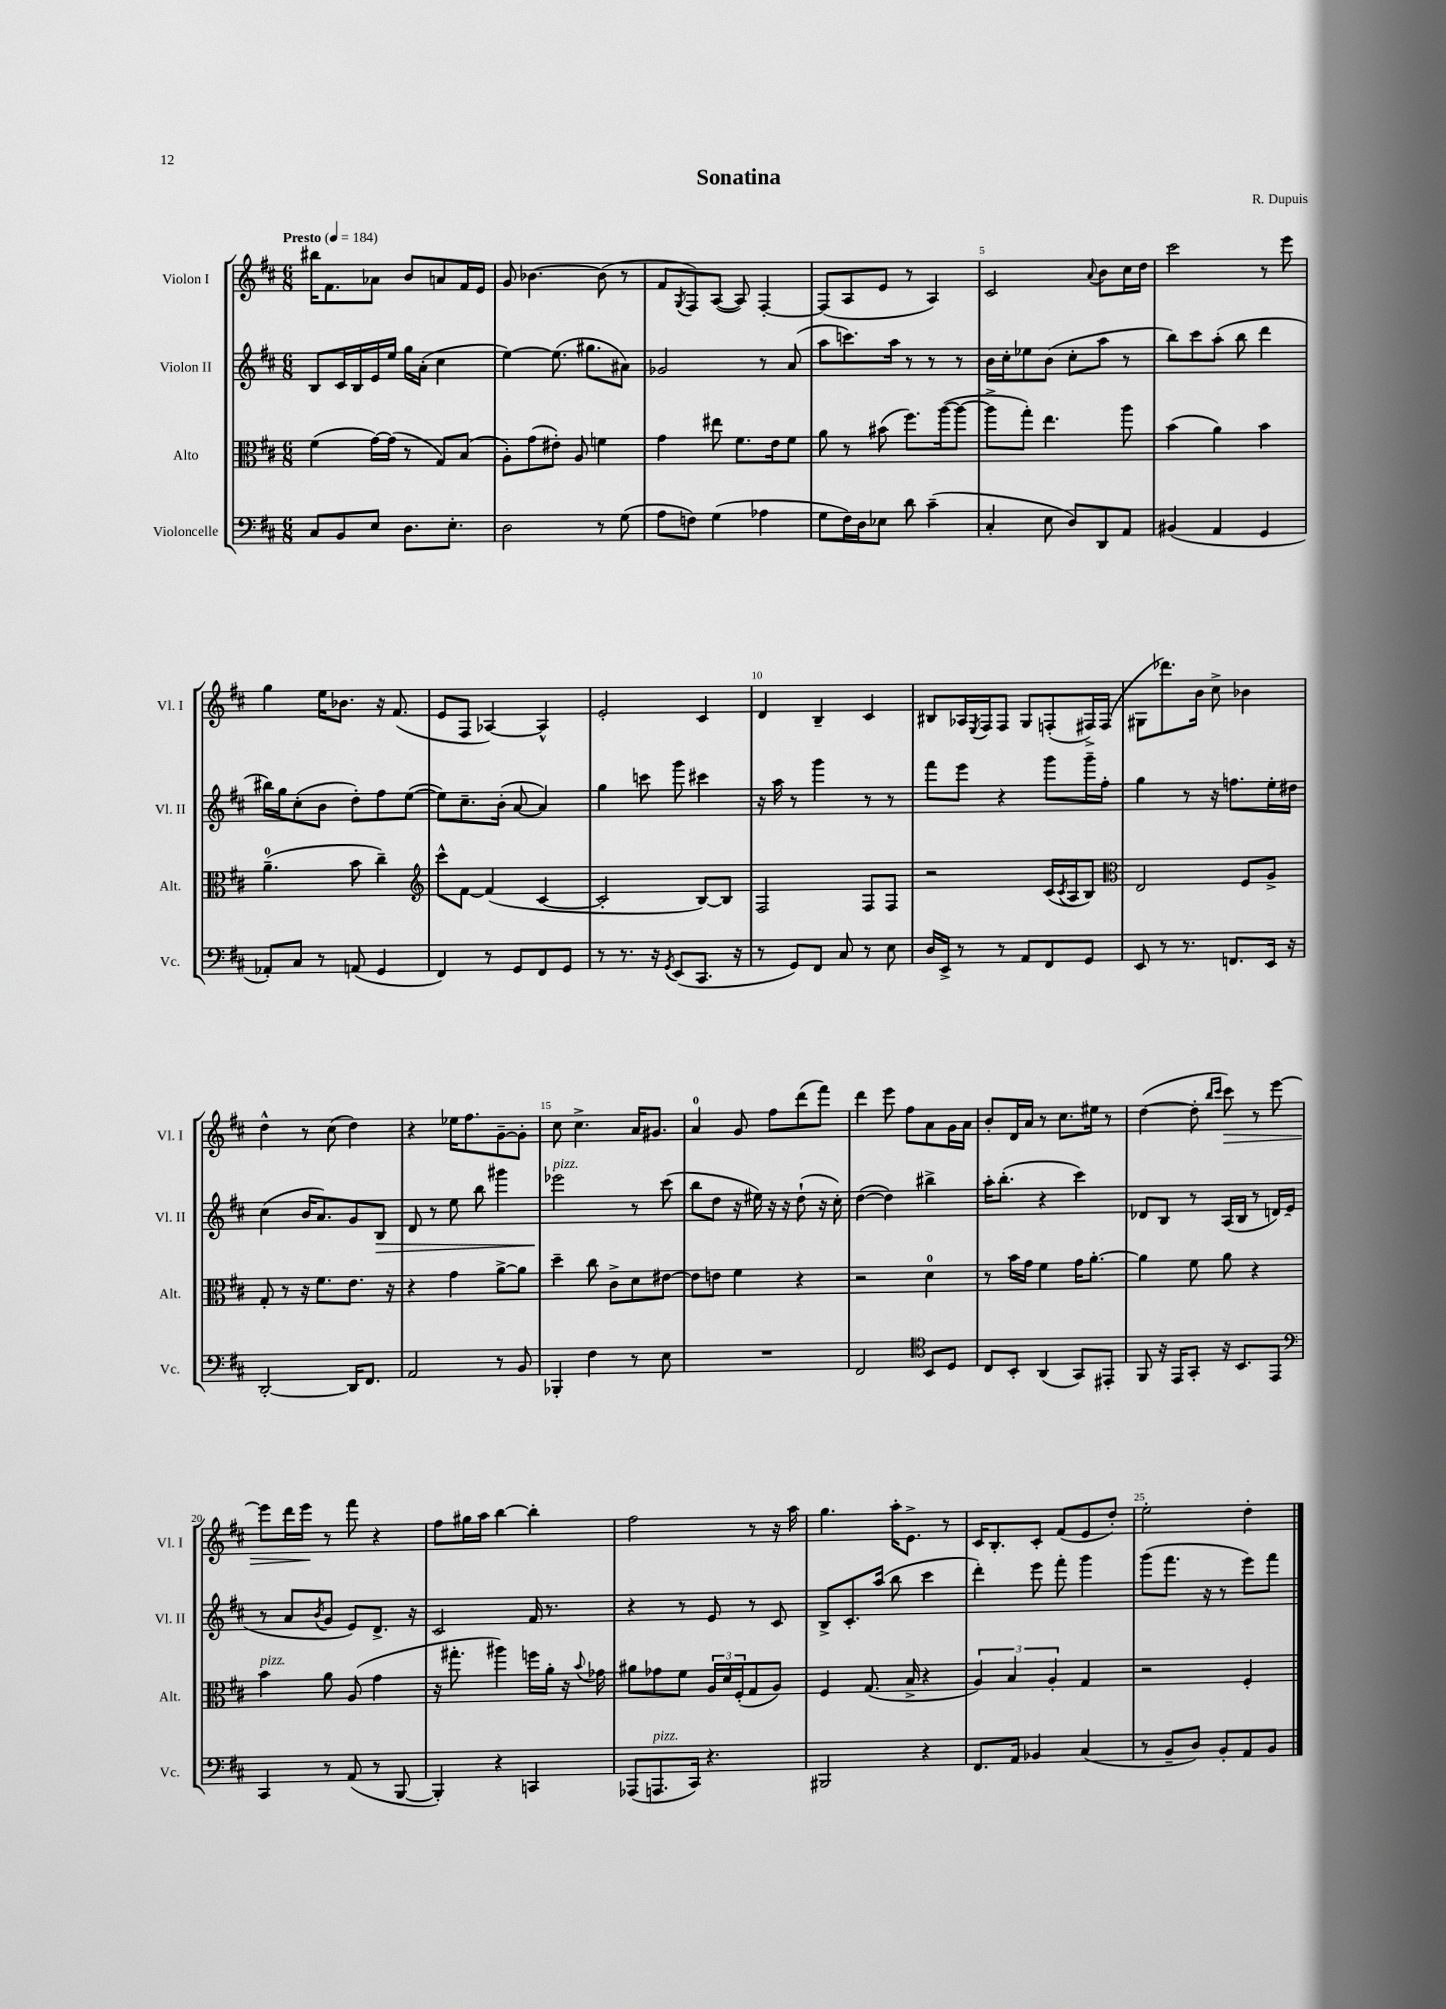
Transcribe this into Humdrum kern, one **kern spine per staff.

**kern	**kern	**kern	**kern
*staff4	*staff3	*staff2	*staff1
*clefF4	*clefC3	*clefG2	*clefG2
*k[f#c#]	*k[f#c#]	*k[f#c#]	*k[f#c#]
*M6/8	*M6/8	*M6/8	*M6/8
*MM184	*MM184	*MM184	*MM184
8C#	(4f#	8B	16bb#
.	.	.	8.f#
8BB	.	16c#	.
.	.	16B	.
8E	[16g)	16e	8a-
.	(16g]	16ee	.
8.D	8r	16gg	8b
.	.	(16a'	.
.	8G)	4cc#	8a
8.E'	.	.	.
.	(8B	.	16f#
.	.	.	16e
=	=	=	=
2D	8A')	[4ee)	8g
.	(8g	.	[4.b-
.	8e#')	(8.ee]	.
.	8A	.	.
.	.	8.gg#	.
8r	4f	.	(8b-]
(8G	.	8a#)	8r
=	=	=	=
8A	4g	2g-	8f#
.	.	.	8qG
8F)	.	.	8F#)
(4G	8ee#	.	([8A
.	8.f#	.	8A])
4A-	.	8r	[4F#'
.	16e	.	.
.	8f#	(8a	.
=	=	=	=
8G	8a	8aa	(8F#]
16F#)	8r	8.ccc)	8A
16D	.	.	.
8E-	(8b#	.	8e
.	.	16aa	.
8d	8.ff#)	8r	8r
(4c#~	.	8r	4A)
.	([16aa	.	.
.	8aa_	8r	.
=	=	=	=
4C#'	8aa^]	16b	2c#
.	.	16cc#'	.
.	8gg')	8ee-	.
8E	4.ee	(8b	.
8D)	.	8cc#'	.
.	.	.	8qqa
8DD	.	8aa	8b
8AA	8aa	8r	16cc#
.	.	.	16dd
=	=	=	=
(4BB#	(4b	8bb)	2ccc#
.	.	8ccc#	.
4AA	4a)	(8aa'	.
.	.	8bb	.
4GG	4b	4ddd	8r
.	.	.	8eee
=	=	=	=
8AA-')	(4.a~	16bb#)	4gg
.	.	16gg	.
8C#	.	(8cc#'	.
8r	.	8b	16ee
.	.	.	8.b-
(8AA	8b	8dd')	.
4GG	4cc#~)	8ff#	16r
.	.	.	(8.f#
.	.	([8ee	.
=	=	=	=
*	*clefG2	*	*
4FF#)	8ccc#^^	8ee])	8e
.	[8f#	8.cc#~	8F#
8r	(4f#]	.	[4A-)
.	.	(16b'	.
8GG	.	[8a	.
8FF#	[4c#	4a])	4A-^^]
8GG	.	.	.
=	=	=	=
8r	2c#']	4gg	2e'
8.r	.	.	.
.	.	8ccc	.
16r	.	.	.
8qGG	.	.	.
(8EE	.	8ggg	.
8.CC#	[8B)	4ccc#	4c#
.	8B]	.	.
16r	.	.	.
=	=	=	=
8r	2F#	16r	4d
.	.	16aa	.
8GG)	.	8r	.
8FF#	.	4ggg	4B~
8C#	.	.	.
8r	8F#	8r	4c#
8E	8F#	8r	.
=	=	=	=
16D	2r	8fff#	8B#
16EE^	.	.	.
8r	.	8eee	16A-
.	.	.	8qE
.	.	.	16F#
8r	.	4r	8F#
8AA	.	.	8G
8FF#	(16c#	8ggg	(8F'
.	8qc#	.	.
.	16A	.	.
8GG	8B)	16ggg~	16F#^)
.	.	16ff#'	(16F#
=	=	=	=
*	*clefC3	*	*
8EE	2E	4gg	8G#
8r	.	.	8.ddd-)
8.r	.	8r	.
.	.	.	16b
.	.	16r	8cc#^
8.FF	.	8.ff	.
.	8F#	.	4b-
16EE	8A^	16ee'	.
16r	.	16dd#	.
=	=	=	=
[2DD'	8G'	(4cc#	4dd^^
.	8r	.	.
.	16r	16b	8r
.	8.f#	8.a)	.
.	.	.	(8cc#
16DD]	8.e	8g	4dd)
8.FF#	.	.	.
.	.	8B	.
.	16r	.	.
=	=	=	=
2AA	4r	8d	4r
.	.	8r	.
.	4g	8ee	16ee-
.	.	.	8.ff#
.	.	8bb	.
8r	[8a^	4ggg#	[8g~
8BB	8a]	.	8g']
=	=	=	=
4BBB-'	4dd~	2eee-	8cc#
.	.	.	4.cc#^
4F#	8cc#	.	.
.	8c#^	.	.
8r	8d	8r	16a
.	.	.	8.g#
8E	[8e#	(8ccc#	.
=	=	=	=
2.r	8e#]	8bb	4a
.	8e	8dd	.
.	4f#	16r	8g
.	.	16ee#)	.
.	.	16r	8ff#
.	.	16r	.
.	4r	(8dd`	(8ddd
.	.	16r	8fff#)
.	.	16cc#')	.
=	=	=	=
2FF#	2r	([4dd	4ddd
.	.	4dd])	8eee
.	.	.	8ff#
*clefC4	*	*	*
8BB	4d	4bb#^	8a
8D	.	.	16g
.	.	.	16a
=	=	=	=
8C#	8r	16aa'	8b'
.	.	(8.bb'	.
8BB'	16b	.	16d
.	16g	.	16a
(4AA	4f#	4r	8r
.	.	.	8.cc#
8GG)	16g	4ccc#)	.
.	[8.a'	.	16ee#
8EE#'	.	.	8r
=	=	=	=
8FF#	4a]	8d-	([4dd
16r	.	8B	.
16EE	.	.	.
8GG'	8f#	8r	8dd']
.	.	.	16qqbb
.	.	.	16qqccc#
16r	8a	(16A	8ccc#)
8.BB	.	16B	.
.	4r	8r	8r
8EE	.	16d)	[8eee
.	.	(16e	.
=	=	=	=
*clefF4	*	*	*
4CC#	4b	8r	8eee]
.	.	8a	16ddd
.	.	.	16eee
.	.	8qb	.
8r	8a	8g	8r
(8AA	(8A	8e)	8fff#
8r	4g	8.d^	4r
[8BBB	.	.	.
.	.	16r	.
=	=	=	=
4BBB'])	16r	2c#	8ff#
.	8.gg#'	.	.
.	.	.	16gg#
.	.	.	16aa
4r	4aa#)	.	[4bb
4CC	16ff	16f#	4bb']
.	16a'	8.r	.
.	16r	.	.
.	8qqb	.	.
.	16g-	.	.
=	=	=	=
(8AAA-	8a#	4r	2ff#
8.AAA	8g-	.	.
.	8f#	8r	.
16CC#)	.	.	.
4.r	24A	8e	.
.	24d	.	.
.	(24F#'	.	.
.	8G	8r	8r
.	8A)	8c#	16r
.	.	.	16aa
=	=	=	=
2BBB#	4F#	8B^	4.gg
.	.	8.c#'	.
.	(8.G	.	.
.	.	(16aa	.
.	.	8bb	16aa'
.	16B^	.	8.e^
4r	4r	4ccc#	.
.	.	.	8r
=	=	=	=
8.FF#	6A)	4ddd')	16c#
.	.	.	8.B'
.	6B	.	.
16AA	.	.	.
4BB-	.	8eee	8c#'
.	6A'	.	.
.	.	8fff#'	(8f#
(4C#	4G	4ggg	8e
.	.	.	8dd')
=	=	=	=
8r	2r	(8ggg	2ee'
8BB~	.	8.fff#	.
8D)	.	.	.
.	.	16r	.
8BB'	.	8r	.
8AA	4F#'	8eee)	4dd'
8BB	.	8fff#	.
==	==	==	==
*-	*-	*-	*-
